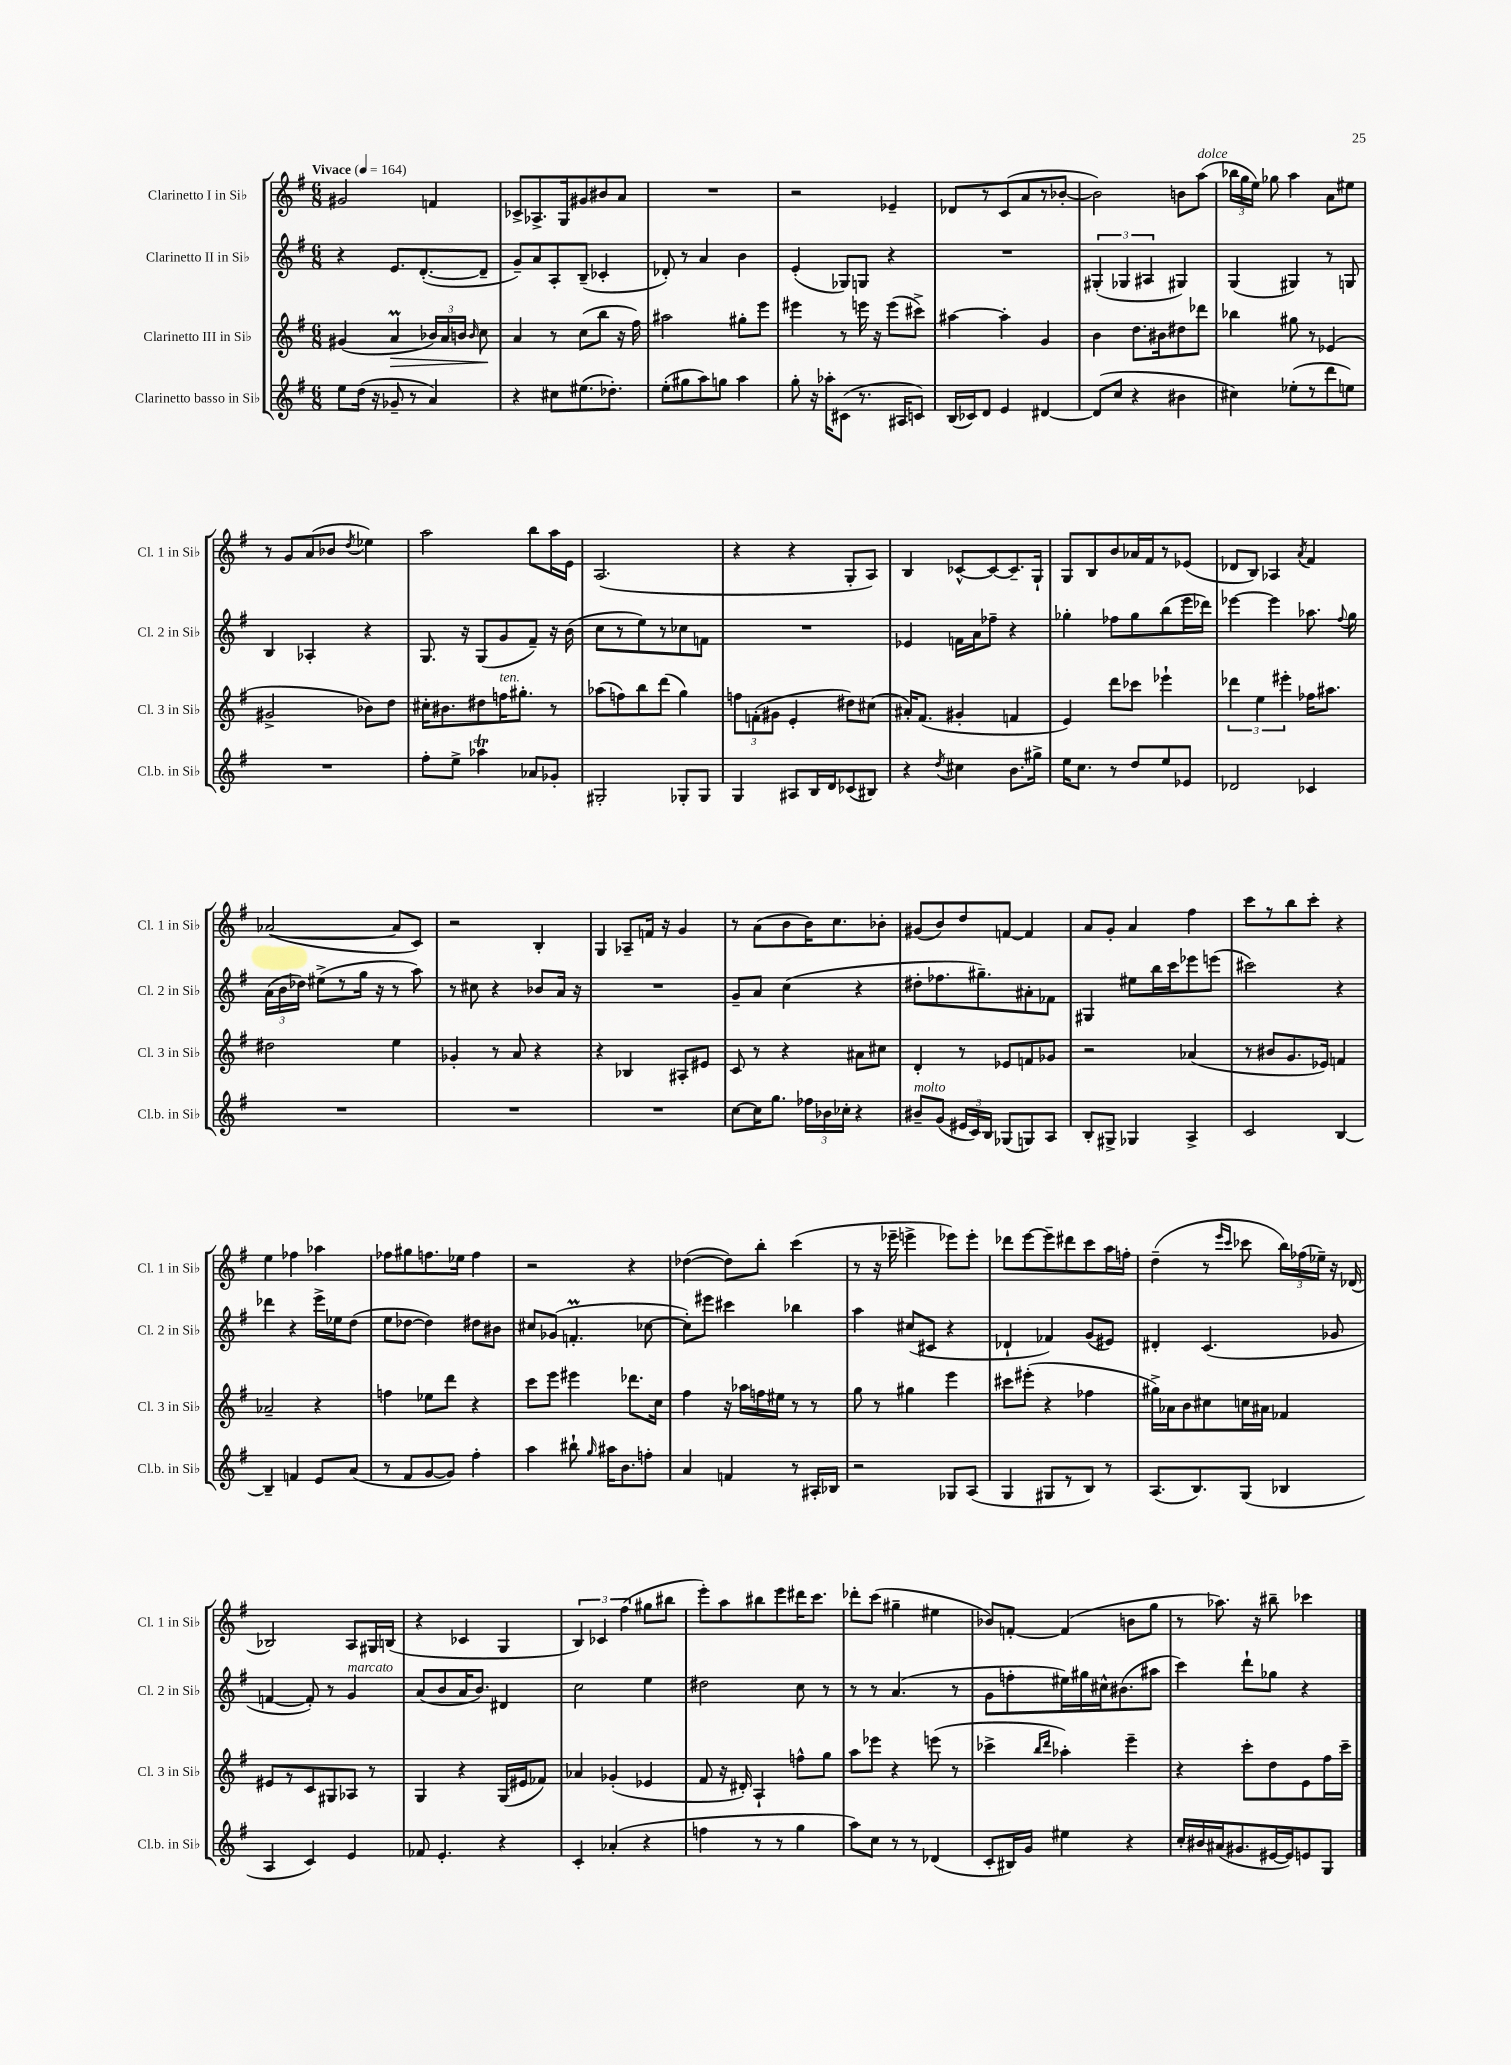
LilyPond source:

<<
\new StaffGroup <<
\new Staff = "s0" \with { instrumentName = "Clarinetto I in Sib" shortInstrumentName = "Cl. 1 in Sib" } {
    \clef treble \key g \major \numericTimeSignature \time 6/8 \tempo "Vivace" 4 = 164
    \autoBeamOff gis'2 f'4 |
    ces'8[-> aes8.-> g16 gis'8 bis'8 a'8] |
    R2. |
    r2 ees'4-- |
    des'8[ r8 c'8( a'8 r8 bes'8]~-. |
    bes'2) b'8[ a''8]^\markup { \italic "dolce" }( |
    \tuplet 3/2 { bes''16[ g''16 e''16]) } ges''8 a''4 a'8[ eis''8] |
    r8 g'8[ a'8( bes'8] \acciaccatura { d''8 } ees''4) |
    a''2 b''8[ a''16 e'16] |
    a2.( |
    r4 r4 g8[-. a8]) |
    b4 ces'8[~-^ ces'8~ ces'8.-- g16]-! |
    g8[ b8 b'8 aes'16 fis'16 r8 ees'8]( |
    des'8[ b8]) aes4 \acciaccatura { a'8 } fis'4 |
    aes'2~( aes'8[ c'8]) |
    r2 b4-. |
    g4 aes8[-- f'16] r16 g'4 |
    r8 a'8[( b'8 b'16) c''8. bes'8]-. |
    gis'8[( b'8) d''8 f'8]~ f'4 |
    a'8[ g'8]-. a'4 fis''4 |
    c'''8[ r8 b''8 c'''8]-. r4 |
    e''4 fes''4 aes''4 |
    fes''8[ gis''8 f''8. ees''16] f''4 |
    r2 r4 |
    des''4~( des''8[) b''8]-. c'''4( |
    r8 r16 ees'''16-- e'''4-> ees'''8[) ees'''8]-. |
    des'''8[ e'''8~ e'''8-- dis'''8 c'''8 a''16 f''16]-. |
    d''4--( r8 \grace { e'''16[ c'''16] } ces'''8 \tuplet 3/2 { b''16[) fes''16( ees''16]--) } r16 des'16( |
    bes2) a8[ gis16 b16]( |
    r4 ces'4 g4 |
    \tuplet 3/2 { b4) ces'4 fis''4( } gis''8[ bis''8] |
    e'''8[-.) a''8 bis''8 e'''8 dis'''16 c'''8.] |
    des'''8[-. c'''8]( gis''4-- eis''4 |
    bes'8[) f'8]~-. f'4( b'8[ g''8] |
    r8 aes''8.) r16 bis''8-- ces'''4 \bar "|." |
}
\new Staff = "s1" \with { instrumentName = "Clarinetto II in Sib" shortInstrumentName = "Cl. 2 in Sib" } {
    \clef treble \key g \major \numericTimeSignature \time 6/8
    \autoBeamOff r4 e'8.[ d'8.~-.( d'8]-- |
    g'8[--) a'8 a8-. b8]--( ces'4-. |
    des'8-.) r8 a'4 b'4 |
    e'4-.( ges8[) g8] r4 |
    R2. |
    \tuplet 3/2 { gis4-.( ges4 ais4 } gis4) |
    g4( gis4) r8 g8 |
    b4 aes4-. r4 |
    g8. r16 g8[( g'8 fis'8]--) r16 b'16( |
    c''8[ r8 e''8) r8 ces''8 f'8] |
    R2. |
    ees'4 f'16[ a'16 fes''8]-- r4 |
    ges''4-. fes''8[ ges''8 b''8( e'''16 des'''16]) |
    ees'''4~ ees'''4 aes''8. \appoggiatura { fis''8 } g''16 |
    \tuplet 3/2 { a'16[( b'16 des''16]) } eis''8[->( r8 g''16] r16 r8 a''8) |
    r8 cis''8 r4 bes'8[ a'16] r16 |
    R2. |
    g'8[-- a'8] c''4( r4 |
    dis''8[-. fes''8. gis''8.--) ais'8-. fes'8] |
    gis4 eis''8[ b''16 c'''16 ees'''8 e'''8]( |
    cis'''2) r4 |
    des'''4 r4 e'''16[-> ees''16 d''8]( |
    e''8[ des''8]~ des''4) dis''8[ bis'8] |
    cis''8[ ges'8]( f'4.-.\prall ces''8~ |
    ces''8[-.) eis'''8] cis'''4 bes''4 |
    a''4 cis''8[( cis'8] r4 |
    des'4-! fes'4) g'8[( eis'8]) |
    dis'4-. c'4.( ges'8 |
    f'4~ f'8-.) r8 g'4^\markup { \italic "marcato" } |
    a'8[( b'8 a'16 b'8.]) dis'4 |
    c''2 e''4 |
    dis''2 c''8 r8 |
    r8 r8 a'4.( r8 |
    g'8[ f''8-. eis''16) gis''16 cis''16-^ bis'8.( ais''8] |
    c'''4) d'''8[-! ges''8] r4 \bar "|." |
}
\new Staff = "s2" \with { instrumentName = "Clarinetto III in Sib" shortInstrumentName = "Cl. 3 in Sib" } {
    \clef treble \key g \major \numericTimeSignature \time 6/8
    \autoBeamOff gis'4( a'4\prall\> \tuplet 3/2 { bes'16[) a'16 b'16] } \grace { b'16 } c''8\! |
    a'4 r8 c''8[( b''8] r16 fis''16) |
    ais''2 gis''8[-. e'''8] |
    eis'''4 r8 e'''16 r16 e'''8[( cis'''8]->) |
    ais''4~ ais''4-. g'4 |
    b'4 d''8.[ bis'16 dis''8 des'''8] |
    bes''4 gis''8 r8 ees'4( |
    gis'2-> bes'8[) d''8] |
    cis''16[-. bis'8. dis''8 f''16^\markup { \italic "ten." } gis''8.]-. r8 |
    aes''8[( f''8) b''8 d'''8]( g''4) |
    \tuplet 3/2 { f''8[ f'8-.( gis'8] } e'4-. dis''8[) cis''8]( |
    ais'16[-.) fis'8.]( gis'4-. f'4 |
    e'4) d'''8[ ces'''8] ees'''4-! |
    \tuplet 3/2 { des'''4 e''4 eis'''4-. } fes''16[ ais''8.] |
    dis''2 e''4 |
    ges'4-. r8 a'8 r4 |
    r4 bes4 ais8[-. eis'8] |
    c'8 r8 r4 ais'8[ cis''8] |
    d'4-. r8 ees'8[ f'8 ges'8] |
    r2 aes'4( |
    r8 bis'8[ g'8. ees'16]) f'4 |
    aes'2-- r4 |
    f''4 ees''8[ d'''8] r4 |
    c'''8[ e'''8] eis'''4 des'''8.[ c''16] |
    fis''4 r16 aes''16[ f''16 eis''16] r8 r8 |
    g''8 r8 gis''4 e'''4 |
    cis'''8[ eis'''8]-.( r4 fes''4 |
    gis''16[->) aes'16 b'8 cis''8 c''16 ais'16] fes'4 |
    eis'8[ r8 c'8 gis8 aes8] r8 |
    g4 r4 g16[( eis'16 fes'8]) |
    aes'4 ges'4-.( ees'4 |
    fis'8 r16 dis'16-.) a4-! f''8[-^ g''8] |
    a''8[ ees'''8] r4 e'''8( r8 |
    ces'''4-> \grace { b''16[ d'''16] } aes''4-.) e'''4-- |
    r4 c'''8[-. d''8 e'8 fis''16 c'''16]-- \bar "|." |
}
\new Staff = "s3" \with { instrumentName = "Clarinetto basso in Sib" shortInstrumentName = "Cl.b. in Sib" } {
    \clef treble \key g \major \numericTimeSignature \time 6/8
    \autoBeamOff e''8[ d''16]( r16 ges'8-- r8 a'4) |
    r4 cis''8[ eis''8.( des''8.]-.) |
    e''8[-.( gis''8 a''8) g''8] a''4 |
    g''8-. r16 aes''16[-. cis'8]( r8. ais16[ c'8]) |
    b16[( ces'16) d'8] e'4 dis'4~ |
    dis'8[( c''8] r4 bis'4 |
    cis''4) ees''8[-.( r8 d'''8 e''8]) |
    R2. |
    fis''8[-. e''8]-> aes''4\trill aes'8[ ges'8]-. |
    gis2-. ges8[-. ges8] |
    g4 ais8[ b16 d'16 ces'8( bis8]) |
    r4 \acciaccatura { d''8 } cis''4 b'8.[ gis''16]-> |
    e''16[ c''8.] r8 d''8[ e''8 ees'8] |
    des'2 ces'4 |
    R2. |
    R2. |
    R2. |
    c''8[~ c''16 g''8.] \tuplet 3/2 { fes''16[ bes'16 ces''16]-. } r4 |
    bis'8[--^\markup { \italic "molto" } g'8]( \tuplet 3/2 { eis'16[ c'16) b16] } ges8[( g8) a8] |
    b8[-. gis8]-> ges4 a4-> |
    c'2 b4~ |
    b4-- f'4 e'8[ a'8]( |
    r8 fis'8[ g'8~ g'8]) fis''4-. |
    a''4 bis''8-! \grace { g''16 } ais''16[ b'8. f''8]-. |
    a'4 f'4 r8 ais16[-. bes16] |
    r2 ges8[ a8]( |
    g4 gis8[ r8 b8]) r8 |
    a8.[( b8.) g8]( bes4 |
    a4 c'4) e'4 |
    fes'8 e'4.-. r4 |
    c'4-. aes'4-.( r4 |
    f''4 r8 r8 g''4 |
    a''8[) c''8] r8 r8 des'4( |
    c'8[-. bis16) g'16] eis''4 r4 |
    c''16[-. bis'16 ais'16( gis'8. eis'16~ eis'16) e'8 g8] \bar "|." |
}
>>
>>
\layout { \context { \Score \remove "Bar_number_engraver" } }
